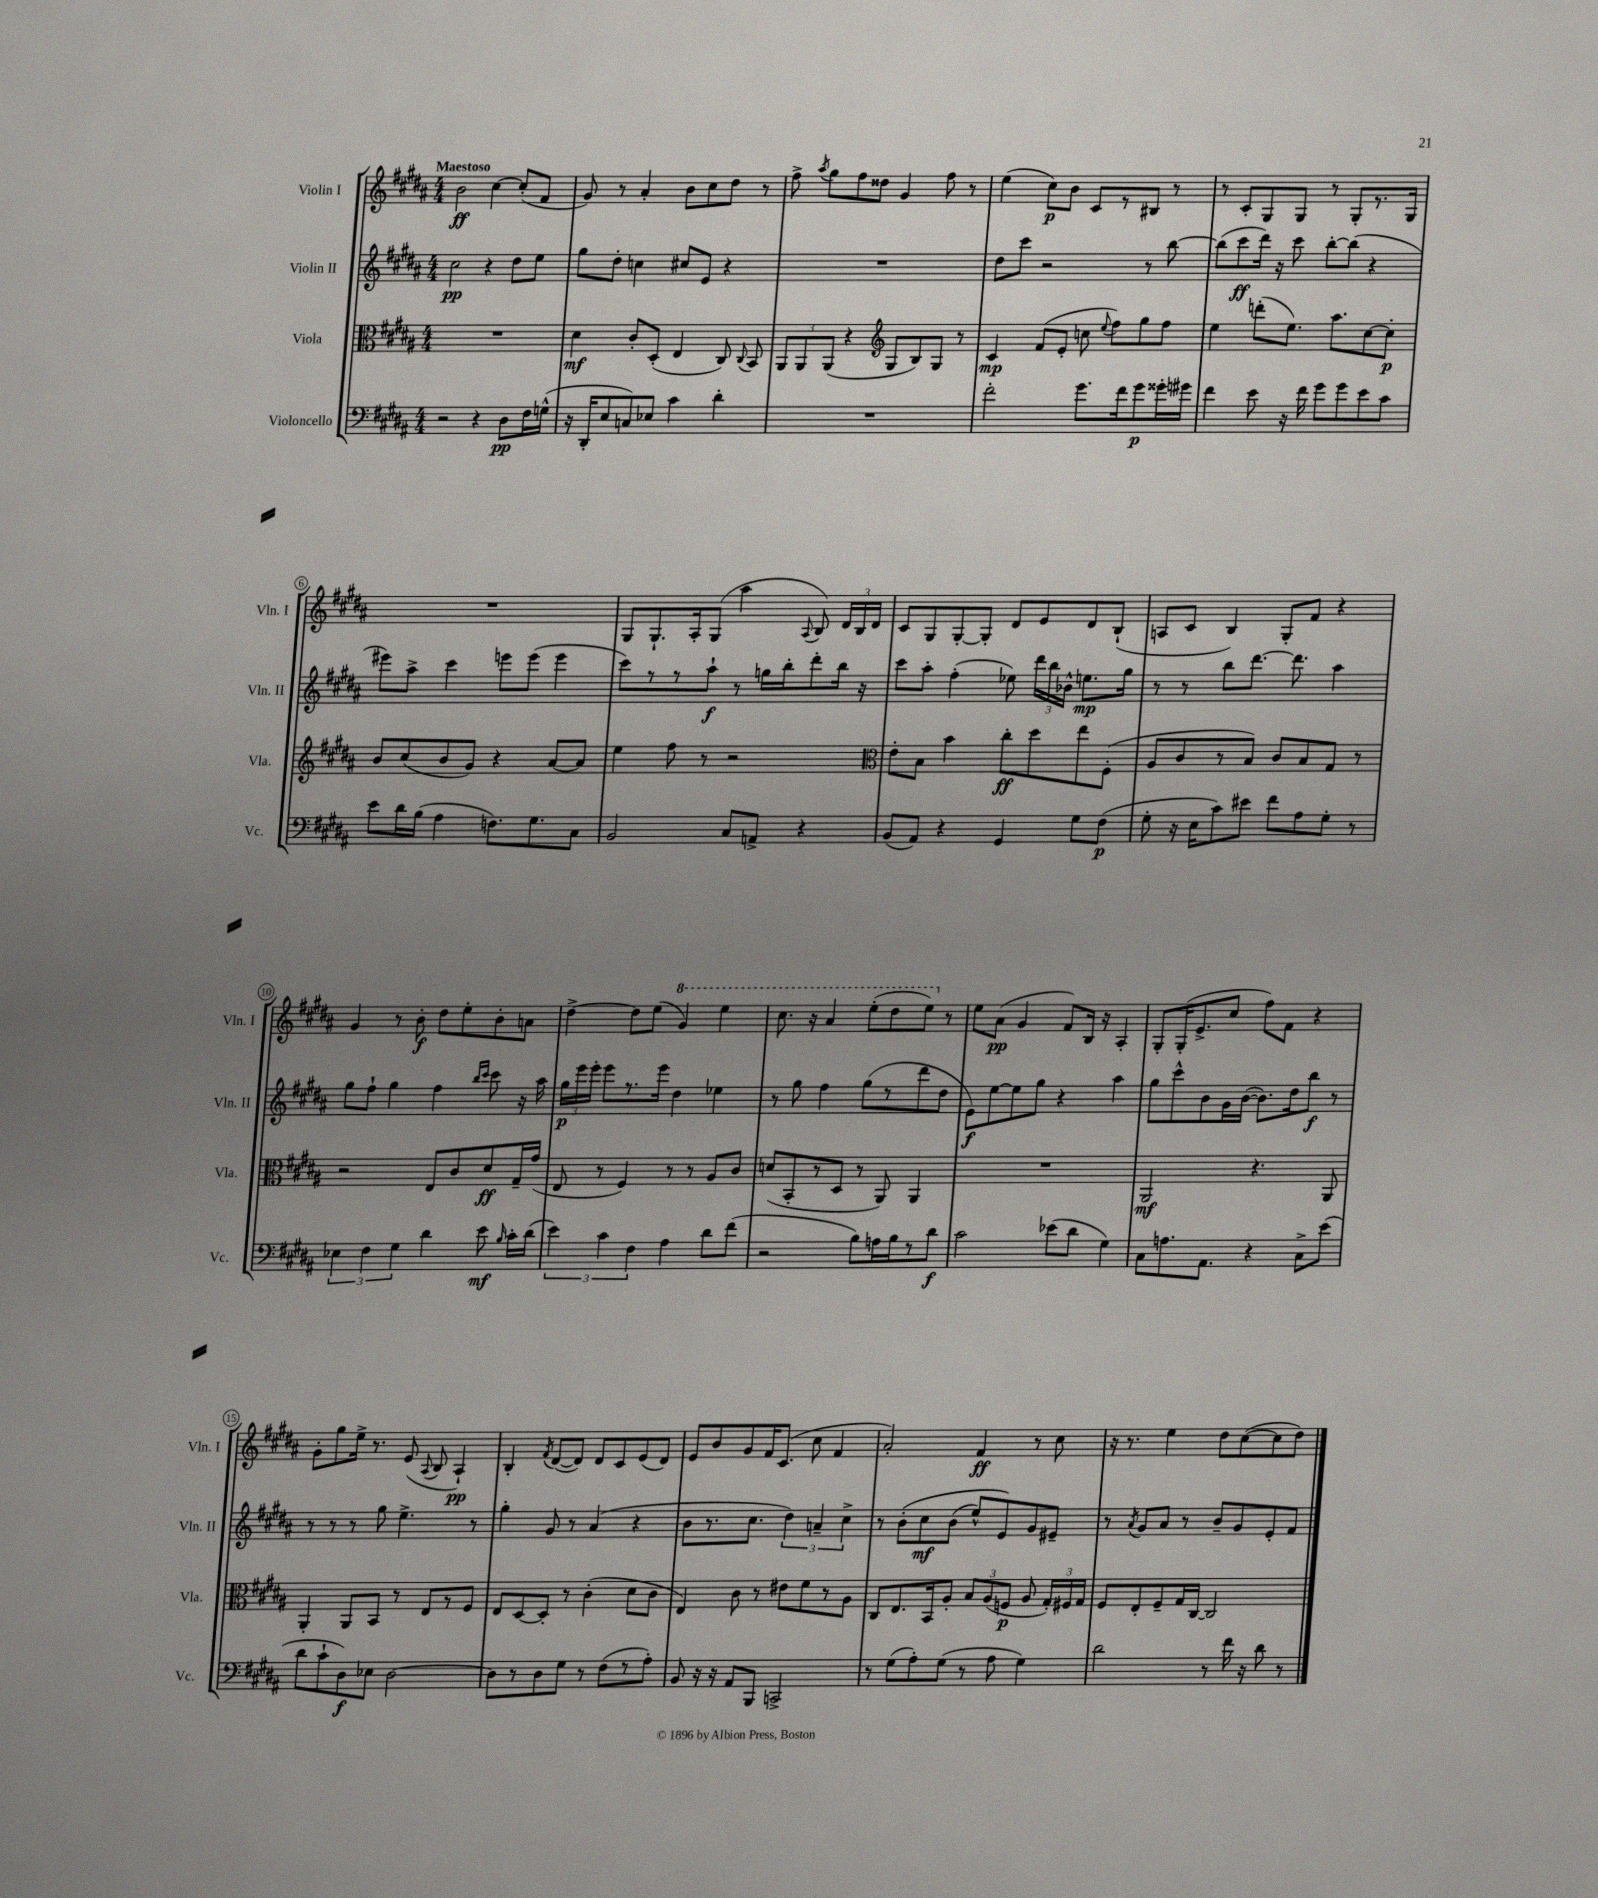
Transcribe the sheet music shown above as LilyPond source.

<<
\new StaffGroup <<
\new Staff = "s0" \with { instrumentName = "Violin I" shortInstrumentName = "Vln. I" } {
    \clef treble \key b \major \numericTimeSignature \time 4/4 \tempo "Maestoso"
    \autoBeamOff b'2\ff cis''4~ cis''8[-.( fis'8] |
    gis'8) r8 ais'4-. b'8[ cis''8 dis''8] r8 |
    fis''8-> \acciaccatura { ais''8 } gis''8[ fis''8 disis''8] gis'4 fis''8 r8 |
    e''4( cis''8[\p) b'8] cis'8[ r8 bis8] r8 |
    r8 cis'8[-. gis8 gis8] r8 gis8[-. r8. gis16] |
    R1 |
    gis8[ gis8.-! ais16-. gis8]( ais''4 \appoggiatura { ais8 } b8) \tuplet 3/2 { dis'16[ b16 dis'16] } |
    cis'8[ gis8 gis8~-. gis8]-. dis'8[ e'8 dis'8 b8]-!( |
    a8[ cis'8] b4) gis8[-. fis'8] r4 |
    gis'4 r8 b'8-.\f dis''8[ e''8-. b'8-. a'8] |
    dis''4~-> dis''8[ e''8]( \ottava #1 gis''4) e'''4 |
    cis'''8. r16 ais''4 e'''8[-.( dis'''8 e'''8]) \ottava #0 r8 |
    e''8[ ais'8]\pp( gis'4 fis'8[) b16] r16 ais4-. |
    gis8[-. gis16-.( e'8.-> cis''8] fis''8[) fis'8] r4 |
    gis'8[-. gis''8 e''16]-> r8. e'8( \appoggiatura { ais8 } b8 ais4-!\pp) |
    b4-. \acciaccatura { fis'8 } dis'8[~( dis'8]) dis'8[ cis'8 e'8( dis'8]) |
    e'8[ b'8 gis'8 fis'16 cis'8.]( cis''8 fis'4 |
    ais'2-.) fis'4\ff r8 cis''8 |
    r16 r8. e''4 dis''8[ cis''8~( cis''8 dis''8]) \bar "|." |
}
\new Staff = "s1" \with { instrumentName = "Violin II" shortInstrumentName = "Vln. II" } {
    \clef treble \key b \major \numericTimeSignature \time 4/4
    \autoBeamOff cis''2\pp r4 dis''8[ e''8] |
    gis''8[ dis''8]-. c''4 cis''8[ e'8] r4 |
    R1 |
    dis''8[ cis'''8] r2 r8 b''8~ |
    b''8[( cis'''8\ff dis'''16]) r16 cis'''8 b''8[~-. b''8]( r4 |
    eis'''8[) ais''8]-> cis'''4 e'''8[ e'''8]( e'''4 |
    cis'''8[) r8 r8 ais''8]-!\f r8 g''16[ b''16-. dis'''8-. b''16] r16 |
    cis'''8[ ais''8]-. fis''4-.( ees''8) \tuplet 3/2 { dis'''16[ b''16 bes'16]-^ } e''8.[\mp gis''16] |
    r8 r8 b''8[ dis'''8.]~ dis'''8. ais''4 |
    gis''8[ fis''8]-! gis''4 fis''4 \grace { b''16[ cis'''16] } cis'''8 r16 ais''16 |
    \tuplet 3/2 { gis''16[\p e'''16 e'''16]-. } e'''8[ r8. e'''16] dis''4 ees''4 |
    r8 gis''8 fis''4 gis''8[( r8 dis'''8 dis''8] |
    e'8[\f) e''8~ e''8 gis''8] r4 ais''4 |
    gis''8[ cis'''8-^ b'8 gis'16 b'16]~( b'8.[) dis''16 b''8]\f r8 |
    r8 r8 r8 gis''8 e''4.-> r8 |
    gis''4-. gis'8 r8 ais'4( r4 |
    b'8[ r8. cis''8.] \tuplet 3/2 { dis''4) a'4-- cis''4-> } |
    r8 b'8[-.\( cis''8\mf b'8]( e''8[-^) e'8\) gis'8 eis'8]-- |
    r8 \acciaccatura { ais'8 } gis'8[ ais'8] r8 b'8[-- gis'8 e'8-. fis'8] \bar "|." |
}
\new Staff = "s2" \with { instrumentName = "Viola" shortInstrumentName = "Vla." } {
    \clef alto \key b \major \numericTimeSignature \time 4/4
    \autoBeamOff R1 |
    dis'4\mf cis'8[-. dis8]-.( e4 cis8) \appoggiatura { cis8 } b,8 |
    \tuplet 3/2 { ais,8[ ais,8 ais,8]( } r4 \clef treble gis8[ b8) gis8] r8 |
    cis'4\mp fis'8[( e'8]-. c''8 \appoggiatura { e''8 } fis''8[) gis''8 fis''8] |
    e''4 d'''8[-.( e''8.]) ais''8.[ cis''8~ cis''8]-.\p |
    b'8[ cis''8( b'8 gis'8]) r4 ais'8[~ ais'8] |
    e''4 fis''8 r8 r2 |
    \clef alto e'8[-. b8] b'4 cis''8[-.\ff dis''8 e''8 fis8]-.( |
    ais8[ cis'8 r8 b8]) cis'8[ b8 gis8] r8 |
    r2 e8[ cis'8 dis'8\ff gis16-- gis'16]( |
    e8 r8 fis4) r8 r8 ais8[ cis'8] |
    d'8[( b,8-. r8 dis8] r8 ais,8) ais,4 |
    R1 |
    ais,2\mf r4. ais,8 |
    ais,4-. ais,8[ b,8] r8 e8[ r8 fis8] |
    e8[ dis8~ dis8]-. r8 cis'4-.( dis'8[ cis'8] |
    e4) cis'8 r8 eis'8[ fis'8 r8 ais8] |
    cis8[ e8. b,16 ais8]-. \tuplet 3/2 { b8[ ais8( f8]\p } ais8 \tuplet 3/2 { gis16[-.) fis16 gis16] } |
    fis8[ e8-. fis8-- gis16 cis16]~ cis2 \bar "|." |
}
\new Staff = "s3" \with { instrumentName = "Violoncello" shortInstrumentName = "Vc." } {
    \clef bass \key b \major \numericTimeSignature \time 4/4
    \autoBeamOff r2 r4 dis8[\pp fis16 g16]-^( |
    r16 dis,16[-. e8 c8) ees8] cis'4 dis'4-. |
    R1 |
    fis'2-. gis'8.[ fis'16 gis'8\p gisis'16-. gis'16] |
    fis'4 e'8 r16 fis'16 gis'8[ gis'8 e'8 cis'8] |
    e'8[ dis'16 b16]( ais4 f8.[) gis8. cis8] |
    b,2 cis8[ a,8]-> r4 |
    b,8[( ais,8]) r4 gis,4 gis8[ fis8]\p( |
    gis8-. r16 e16[ cis'8) eis'8] fis'8[ ais8 gis8]-. r8 |
    \tuplet 3/2 { ees4 fis4 gis4 } dis'4 e'8\mf \grace { b16 } cis'16[-. dis'16]( |
    \tuplet 3/2 { e'4) cis'4 fis4 } ais4 dis'8[ fis'8]( |
    r2 b8[) a16 b16 r8 dis'8]\f |
    cis'2 ees'8[( dis'8] gis4) |
    cis8[ a8. ais,8.] r4 cis8[-> e'8]( |
    dis'8[ cis'8-! dis8\f) ees8] dis2~ |
    dis8[ r8 dis8 gis8] r8 fis8[( r8 ais8]-.) |
    b,8 r16 r16 ais,8[ b,,8] c,2-> |
    r8 gis8[( ais8-.) gis8]( r8 ais8 gis4) |
    dis'2 r8 fis'16 r16 dis'8 r8 \bar "|." |
}
>>
>>
\layout { \context { \Score \override BarNumber.stencil = #(make-stencil-circler 0.1 0.3 ly:text-interface::print) } }
